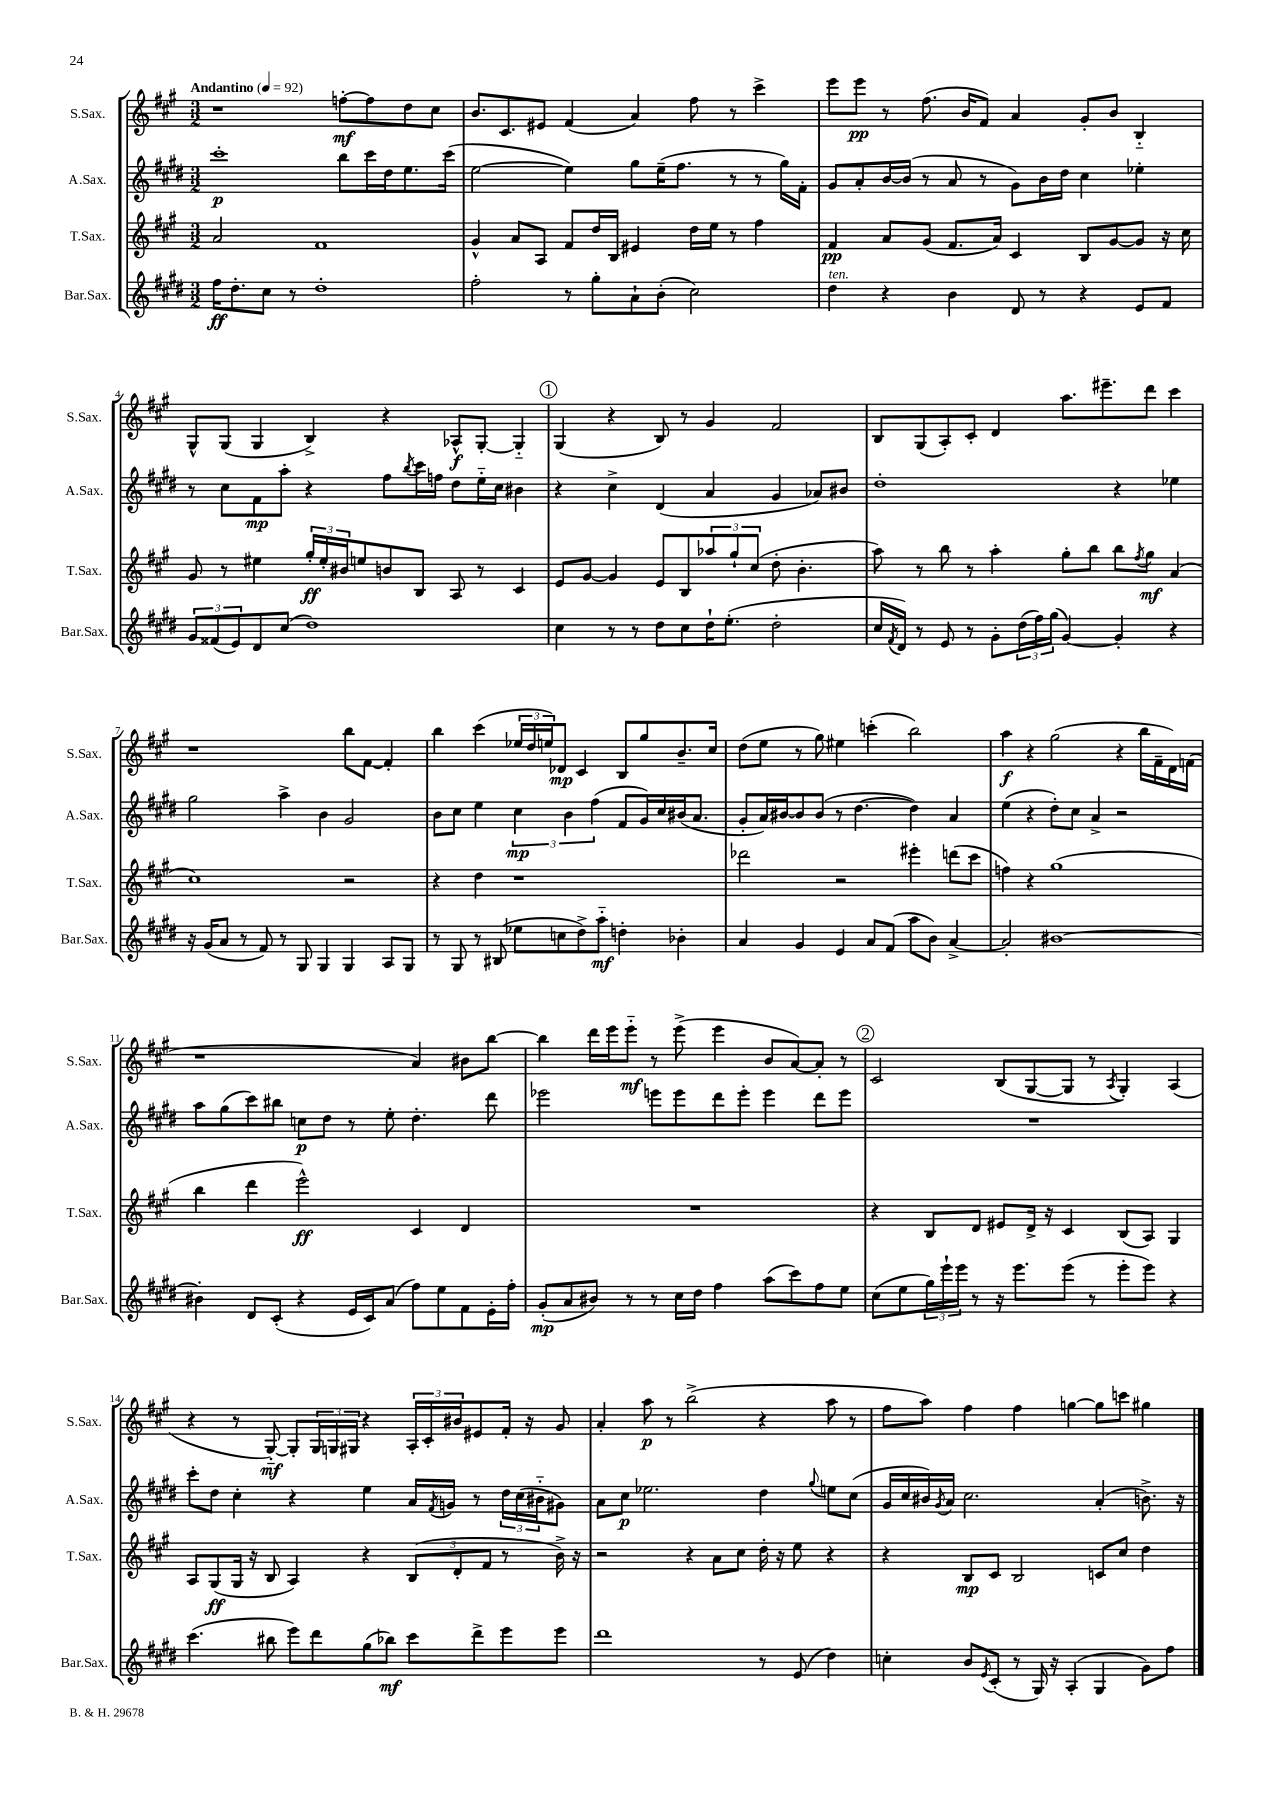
<<
\new StaffGroup <<
\new Staff = "s0" \with { instrumentName = "S.Sax." shortInstrumentName = "S.Sax." } {
    \clef treble \key a \major \numericTimeSignature \time 3/2 \tempo "Andantino" 4 = 92
    r1 f''8~-.\mf f''8 d''8 cis''8 |
    b'8. cis'8. eis'8 fis'4( a'4) fis''8 r8 cis'''4-> |
    e'''8 e'''8\pp r8 fis''8.( b'16 fis'8) a'4 gis'8-. b'8 b4-_ |
    gis8-^ gis8( gis4 b4->) r4 aes8-^\f gis8~-. gis4-_ |
    \mark \markup { \circle "1" } gis4( r4 b8) r8 gis'4 fis'2 |
    b8 gis8( a8-.) cis'8-. d'4 a''8. eis'''8.-- d'''8 cis'''4 |
    r1 b''8 fis'8~ fis'4-. |
    b''4 cis'''4( \tuplet 3/2 { ees''16 d''16 e''16) } des'8\mp cis'4 b8 gis''8 b'8.-- cis''16 |
    d''8( e''8 r8 gis''8) eis''4 c'''4-.( b''2) |
    a''4\f r4 gis''2( r4 b''16 fis'16-- d'16) f'16( |
    r1 a'4) bis'8 b''8~ |
    b''4 d'''16 e'''16 e'''8-_\mf r8 e'''8->( e'''4 b'8 a'8~) a'8-. r8 |
    \mark \markup { \circle "2" } cis'2 b8( gis8~ gis8 r8 \acciaccatura { a8 } gis4-.) a4( |
    r4 r8 gis8~-_\mf) gis8-. \tuplet 3/2 { gis16 g16 gis16 } r4 \tuplet 3/2 { a16-. cis'16-. bis'16 } eis'8 fis'16-. r16 gis'8 |
    a'4-. a''8\p r8 b''2->( r4 a''8 r8 |
    fis''8 a''8) fis''4 fis''4 g''4~ g''8 c'''8 gis''4 \bar "|." |
}
\new Staff = "s1" \with { instrumentName = "A.Sax." shortInstrumentName = "A.Sax." } {
    \clef treble \key e \major \numericTimeSignature \time 3/2
    cis'''1-.\p b''8 cis'''16 dis''16 e''8. cis'''16( |
    e''2~ e''4) gis''8 e''16--( fis''8. r8 r8 gis''16) fis'16-. |
    gis'8 a'8-. b'16~ b'16( r8 a'8 r8 gis'8) b'16 dis''16 cis''4 ees''4-. |
    r8 cis''8 fis'8\mp a''8-. r4 fis''8 \acciaccatura { b''8 } cis'''16 f''16 dis''8 e''16-_ cis''16 bis'4 |
    \mark \markup { \circle "1" } r4 cis''4-> dis'4( a'4 gis'4 aes'8) bis'8 |
    dis''1-. r4 ees''4 |
    gis''2 a''4-> b'4 gis'2 |
    b'8 cis''8 e''4 \tuplet 3/2 { cis''4\mp b'4 fis''4( } fis'8 gis'16) cis''16 bis'16( a'8. |
    gis'8-. a'16) bis'16~ bis'8 bis'8( r8 dis''4.~ dis''4) a'4 |
    e''4( r4 dis''8-.) cis''8 a'4-> r2 |
    a''8 gis''8( cis'''8) bis''8 c''8\p dis''8 r8 e''8-. dis''4.-. dis'''8 |
    ees'''2 e'''8 e'''8 dis'''8 e'''8-. e'''4 dis'''8 e'''8 |
    \mark \markup { \circle "2" } R1. |
    cis'''8-. dis''8 cis''4-. r4 e''4 a'16 \acciaccatura { fis'8 } g'16 r8 \tuplet 3/2 { dis''16 cis''16( bis'16-_ } gis'8) |
    a'8 cis''8\p ees''2. dis''4 \appoggiatura { gis''8 } e''8 cis''8( |
    gis'16 cis''16 bis'16) \acciaccatura { gis'8 } a'16 cis''2. a'4-.( b'8.->) r16 \bar "|." |
}
\new Staff = "s2" \with { instrumentName = "T.Sax." shortInstrumentName = "T.Sax." } {
    \clef treble \key a \major \numericTimeSignature \time 3/2
    a'2 fis'1 |
    gis'4-^ a'8 a8 fis'8 d''16 b16 eis'4 d''16 e''16 r8 fis''4 |
    fis'4\pp a'8 gis'8( fis'8. a'16) cis'4 b8 gis'8~ gis'8 r16 cis''16 |
    gis'8 r8 eis''4 \tuplet 3/2 { gis''16-.\ff eis''16-. bis'16 } e''8 b'8 b8 a8 r8 cis'4 |
    \mark \markup { \circle "1" } e'8 gis'8~ gis'4 e'8 b8 \tuplet 3/2 { aes''8 gis''8-! cis''8( } d''8-. b'4.-. |
    a''8) r8 b''8 r8 a''4-. gis''8-. b''8 b''8 \acciaccatura { fis''8 } gis''8\mf a'4( |
    cis''1) r2 |
    r4 d''4 r1 |
    des'''2 r2 eis'''4-. d'''8( cis'''8 |
    f''4) r4 gis''1( |
    b''4 d'''4 e'''2-^\ff) cis'4 d'4 |
    R1. |
    \mark \markup { \circle "2" } r4 b8 d'8 eis'8 d'16-> r16 cis'4 b8( a8) gis4 |
    a8 gis8\ff( gis16 r16 b8 a4) r4 \tuplet 3/2 { b8( d'8-. fis'8 } r8 b'16->) r16 |
    r2 r4 a'8 cis''8 d''16-. r16 e''8 r4 |
    r4 b8\mp cis'8 b2 c'8 cis''8 d''4 \bar "|." |
}
\new Staff = "s3" \with { instrumentName = "Bar.Sax." shortInstrumentName = "Bar.Sax." } {
    \clef treble \key e \major \numericTimeSignature \time 3/2
    fis''16\ff dis''8.-. cis''8 r8 dis''1-. |
    fis''2-. r8 gis''8-. a'8-! b'8-.( cis''2) |
    dis''4^\markup { \italic "ten." } r4 b'4 dis'8 r8 r4 e'8 fis'8 |
    \tuplet 3/2 { gis'8 fisis'8( e'8) } dis'8 cis''8( dis''1) |
    \mark \markup { \circle "1" } cis''4 r8 r8 dis''8 cis''8 dis''16-! e''8.-.( dis''2-. |
    cis''16 \acciaccatura { fis'8 } dis'16) r8 e'8 r8 gis'8-. \tuplet 3/2 { dis''16( fis''16) gis''16( } gis'4~) gis'4-. r4 |
    r16 gis'16( a'8 r8 fis'8) r8 gis8 gis4 gis4 a8 gis8 |
    r8 gis8 r8 bis8( ees''8 c''8 dis''8->) a''8-_\mf d''4-. bes'4-. |
    a'4 gis'4 e'4 a'8 fis'8( a''8 b'8) a'4~-> |
    a'2-. bis'1~ |
    bis'4-. dis'8 cis'8-.( r4 e'16 cis'16) a'8( fis''8) e''8 fis'8 e'16-. fis''16-. |
    gis'8-.\mp( a'8 bis'8) r8 r8 cis''16 dis''16 fis''4 a''8( cis'''8) fis''8 e''8 |
    \mark \markup { \circle "2" } cis''8( e''8 \tuplet 3/2 { gis''16) e'''16-! e'''16 } r8 r16 e'''8. e'''8( r8 e'''8-. e'''8) r4 |
    cis'''4.( bis''8 e'''8) dis'''8 gis''8( bes''8\mf) cis'''8 dis'''8-> e'''8 e'''8 |
    dis'''1 r8 e'8( dis''4) |
    c''4-. b'8 \acciaccatura { e'8 } cis'8-.( r8 gis16) r16 a4-.( gis4 gis'8) fis''8 \bar "|." |
}
>>
>>
